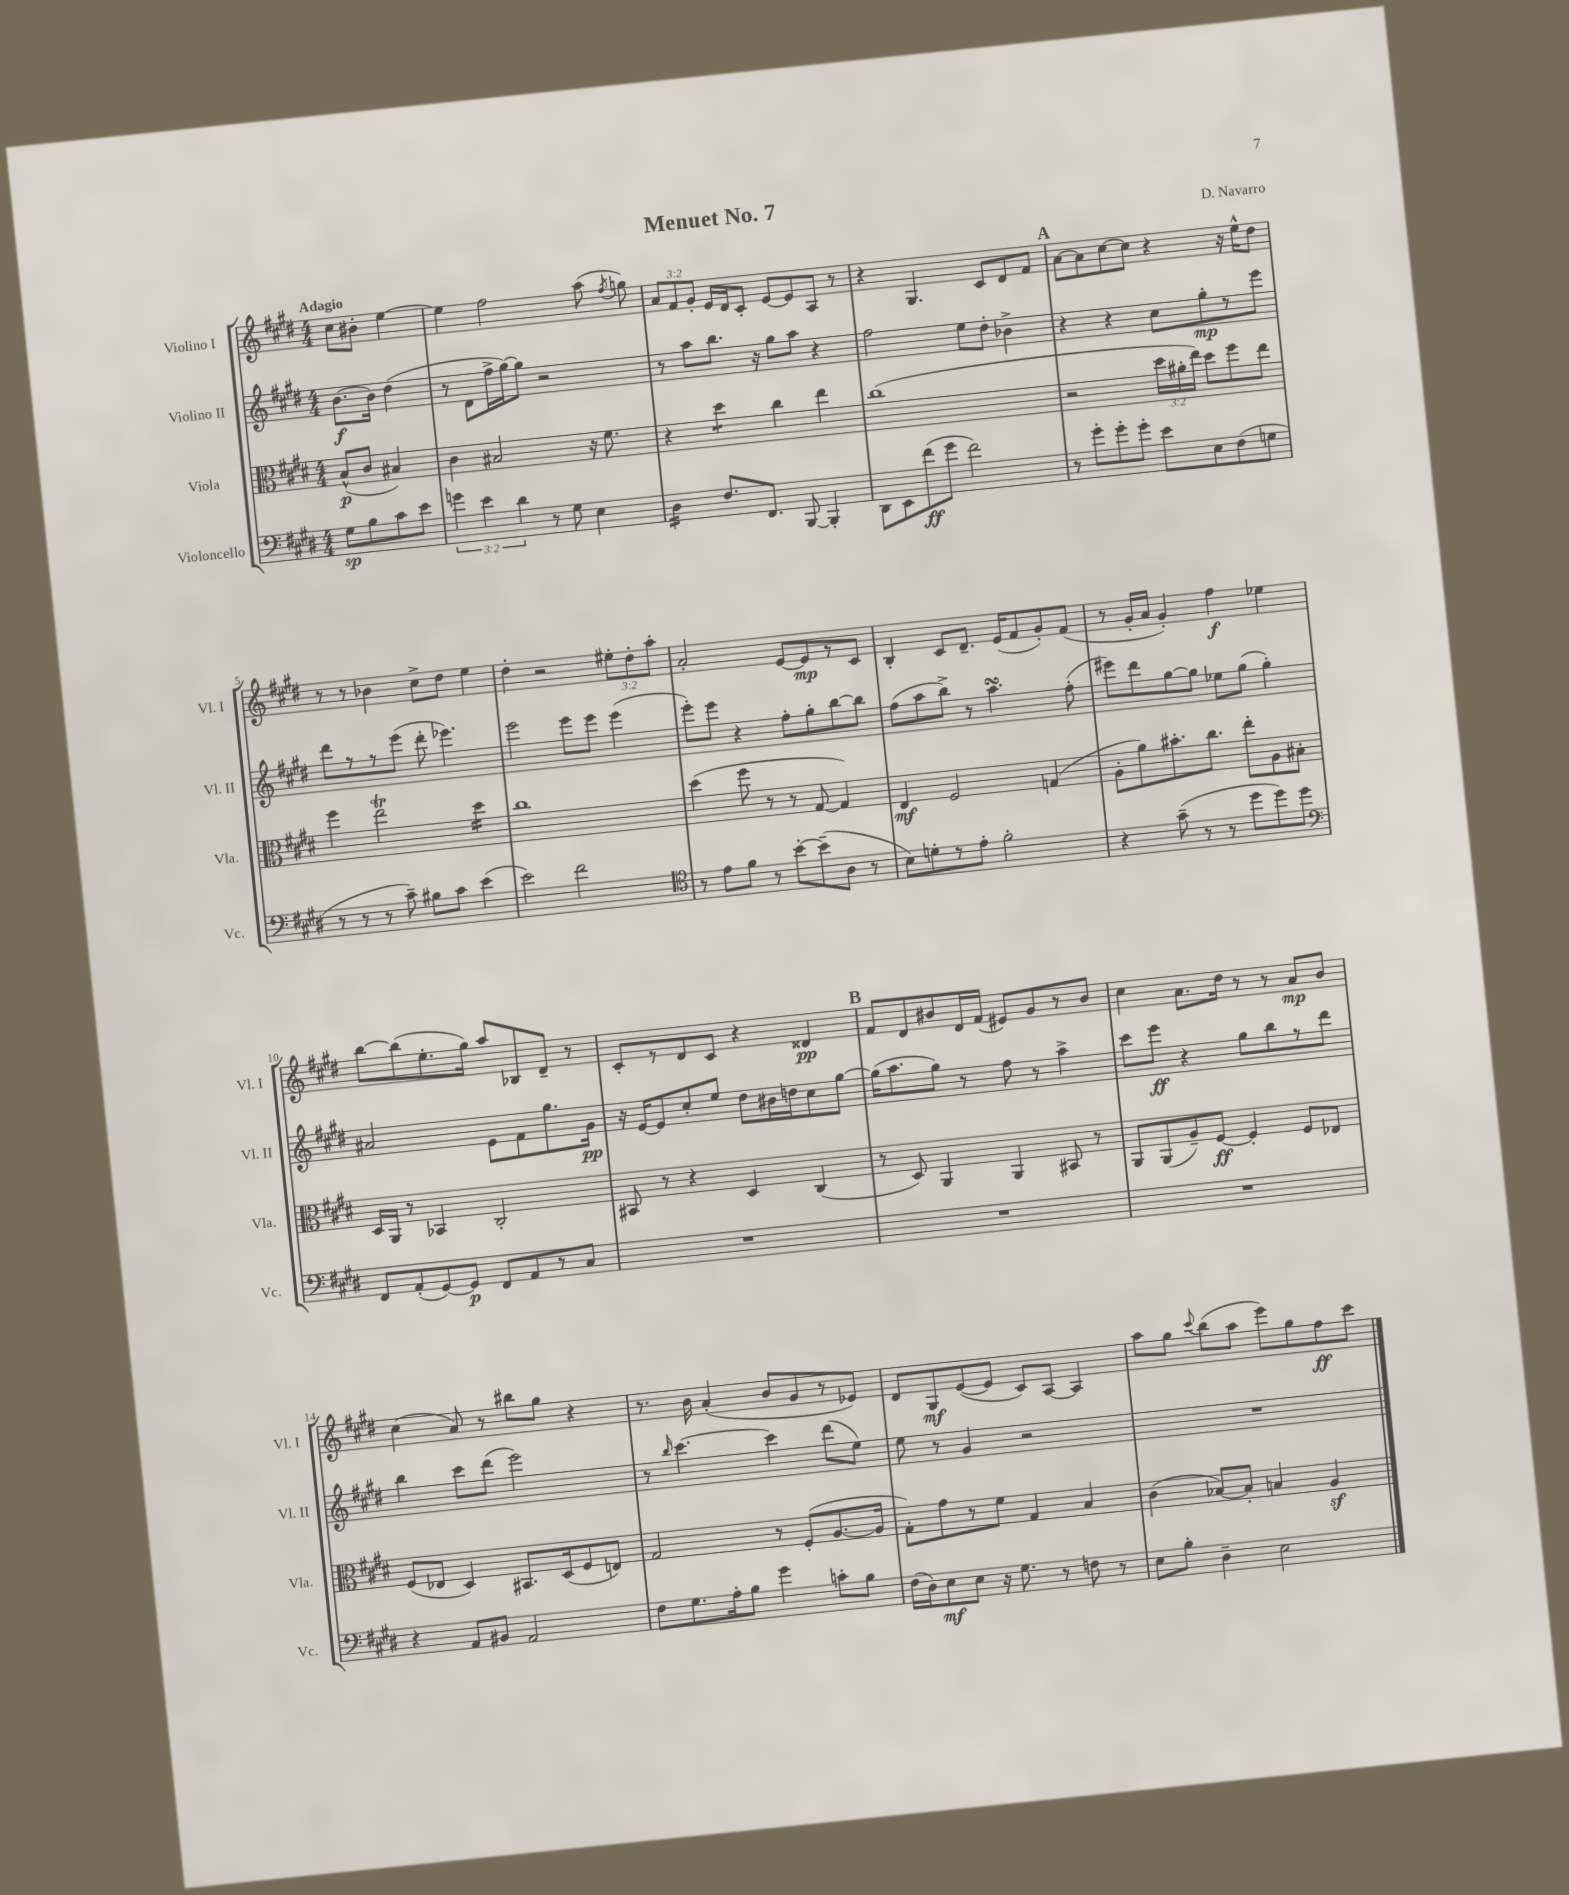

**kern	**kern	**kern	**kern
*staff4	*staff3	*staff2	*staff1
*clefF4	*clefC3	*clefG2	*clefG2
*k[f#c#g#d#]	*k[f#c#g#d#]	*k[f#c#g#d#]	*k[f#c#g#d#]
*M4/4	*M4/4	*M4/4	*M4/4
8G#\L	(8B^^/L	[8.b\L	8cc#\L
8B\	8c#/J	.	8b#'\J
.	.	16b\]Jk	.
8c#\	4B#/)	(4dd#\	[4ee\
8e\J	.	.	.
=	=	=	=
6g\	4c#\	8r	4ee\]
.	.	8d#\L	.
6e\	.	.	.
.	2B#/	16ff#^\L	2ff#\
.	.	[16gg#\J)	.
6d#\	.	.	.
.	.	8gg#\]J	.
8r	.	2r	.
8G#\	.	.	.
4E\	16r	.	(8aa\
.	8.f#\	.	.
.	.	.	8qff#/
.	.	.	8gg\)
=	=	=	=
4D#\	4r	8r	12a/L
.	.	.	12f#/
.	.	8aa\L	.
.	.	.	12g#'/J
8.F#/L	4dd#\	8.bb\J	16e/LL
.	.	.	16d#/J
.	.	.	8c#'/J
8.FF#/J	.	16r	.
.	4cc#\	8gg#\L	[8e/L
[8BBB/	.	8aa\J	8e/]
4BBB'/]	4ee\	4r	8A/J
.	.	.	8r
=	=	=	=
8DD#\L	(1cc#	2ff#\	4r
8EE\	.	.	.
(8f#\	.	.	4.G#/
8g#\J	.	.	.
2f#\)	.	8ee\L	.
.	.	8dd#'\J	8c#/L
.	.	4b-^\	8d#/
.	.	.	8f#/J
=	=	=	=
8r	2r	4r	[8a\L
8g#'\L	.	.	8a\]
8g#'\	.	4r	[8cc#\
8g#'\J	.	.	8cc#\]J
8e\L	24dd#\LL	8cc#\L	4r
.	24a#'\	.	.
.	24ee\JJ)	.	.
8E\	8dd#\L	8gg#'\	.
(8F#\	8ff#\	8r	16r
.	.	.	16ee^^\LK
8G\J	8ee\J	8eee\J	8dd#\J
=	=	=	=
8r	4ff#\	8ddd#\L	8r
8r	.	8r	8r
8r	2ee\	8r	4b-\
8c#~\)	.	(8eee\J	.
8B#\L	.	8ddd#'\	8cc#^\L
8c#\J	.	4.eee-\)	8dd#\J
(4e\	4dd#\	.	4ee\
=	=	=	=
2e\)	1cc#	2eee\	4dd#'\
.	.	.	2r
2f#\	.	8eee\L	.
.	.	8eee\J	.
.	.	(4eee\	12ee#'\L
.	.	.	12dd#'\
.	.	.	12aa'\J
=	=	=	=
*clefC4	*	*	*
8r	(4dd#\	8eee'\L)	2a'/
8e\L	.	8eee\J	.
8f#\J	8ff#\	4r	.
8r	8r	.	.
[8b'\L	8r	8ff#'\L	[8e/L
(8b~\]	[8G#/	8gg#'\	8e/]
8A\J	4G#/])	[8bb\	8r
8r	.	8bb\]J	8c#/J
=	=	=	=
8B\L)	4E/	(8ff#\L	4B'/
8d'\	.	8aa\	.
8r	2F#/	8bb^\J)	8c#/L
8e'\J	.	8r	8.d#~/J
2f#'\	.	4.aa\	.
.	.	.	(16e/LK
.	.	.	8f#/
.	(4G/	.	8g#'/)
.	.	(8ff#'\	(8f#/J
=	=	=	=
4r	8A'\L	8eee#\L)	8r
.	8a\)	8ddd#\	16g#'/LL
.	.	.	16a/JJ
(8g#~\	8.b#'\	[8gg#\	4g#'/)
8r	.	8gg#\]J	.
.	8.cc#\J	.	.
8r	.	8ee-\L	4ff#\
8dd#\L	8ee'\L	(8gg#\J	.
8dd#\)	8A\	4gg#'\)	4ee-\
8dd#\J	8B#'\J	.	.
=	=	=	=
*clefF4	*	*	*
8FF#/L	16D#/LL	2a#/	[8bb\L
.	16AA/JJ	.	.
(8AA'/	8r	.	(8bb\]
[8GG#/)	4BB-/	.	8.ee'\
8GG#/]J	.	.	.
.	.	.	16gg#\Jk)
8FF#/L	2C#'/	8e\L	8aa/L
8AA/	.	8f#\	8B-/
8r	.	8.gg#\	8d#~/J
8C#/J	.	.	8r
.	.	16g#\Jk	.
=	=	=	=
1r	8BB#/	16r	8c#'/L
.	.	[16e/LK	.
.	8r	8e/]	8r
.	4r	8cc#'/	8d#/
.	.	8ee/J	8c#/J
.	4D#/	8dd#\L	4r
.	.	16b#\L	.
.	.	16dd\J	.
.	(4C#/	8cc#\	4d##/
.	.	[8gg#\J	.
=	=	=	=
1r	8r	(16gg#\]LK	8f#/L
.	.	8.aa\	.
.	8D#/)	.	8d#/
.	4AA/	8gg#\J)	8b#/
.	.	8r	16d#/L
.	.	.	(16f#/JJ
.	4AA/	8ff#\	8e#/L)
.	.	8r	8g#/
.	8BB#/	4aa^\	8r
.	8r	.	8b#/J
=	=	=	=
1r	8AA/L	8ccc#\L	4cc#\
.	(8AA/	8eee\J	.
.	8A~/)	4r	8.a\L
.	[8F#/J	.	.
.	.	.	16dd#\Jk
.	4F#'/]	8gg#\L	8r
.	.	8bb\	8r
.	8F#/L	8r	8a/L
.	8E-/J	8ddd#\J	8b/J
=	=	=	=
4r	(8F#/L	4bb\	(4cc#\
.	8E-/J	.	.
8AA/L	4D#/)	8ccc#\L	8a/)
8BB#/J	.	(8ddd#\J	8r
2AA/	8.BB#/L	2eee\)	8bb#\L
.	.	.	8gg#\J
.	(16D#/k	.	.
.	8F#/	.	4r
.	8E/J)	.	.
=	=	=	=
8F#\L	2G#/	8r	8.r
.	.	16qqbb/	.
8.G#\	.	[4.ccc#\	.
.	.	.	16b\
.	.	.	(4a'/
16A'\k	.	.	.
8B\J	.	.	.
4g#\	8r	4ccc#\]	8b/L
.	(8F#'/L	.	8g#/
8c'\L	[8.A/	(8ddd#\L	8r
8B\J	.	8ee\J)	8e-/J)
.	16A/]Jk	.	.
=	=	=	=
(16F#\LL	8G#'\L)	8ee\	8d#/L
16D#\J)	.	.	.
8E\	8g#\	8r	8G#/
8E\J	8r	4g#/	([8e/
16r	8f#\J	.	8e/]J
8.G#\	.	.	.
.	4G#/	2r	8c#/L)
8r	.	.	[8A/J
8F\	4B/	.	4A/]
8r	.	.	.
=	=	=	=
8E\L	(4c#\	1r	8aa\L
8B'\J	.	.	8gg#\J
.	.	.	8qqccc#/
4D#~\	[8B-/L)	.	(8bb\L
.	8B-'/]J	.	8aa\J
2E\	4B/	.	8eee\L)
.	.	.	8gg#\
.	4A/	.	8ff#\
.	.	.	8ccc#\J
==	==	==	==
*-	*-	*-	*-
